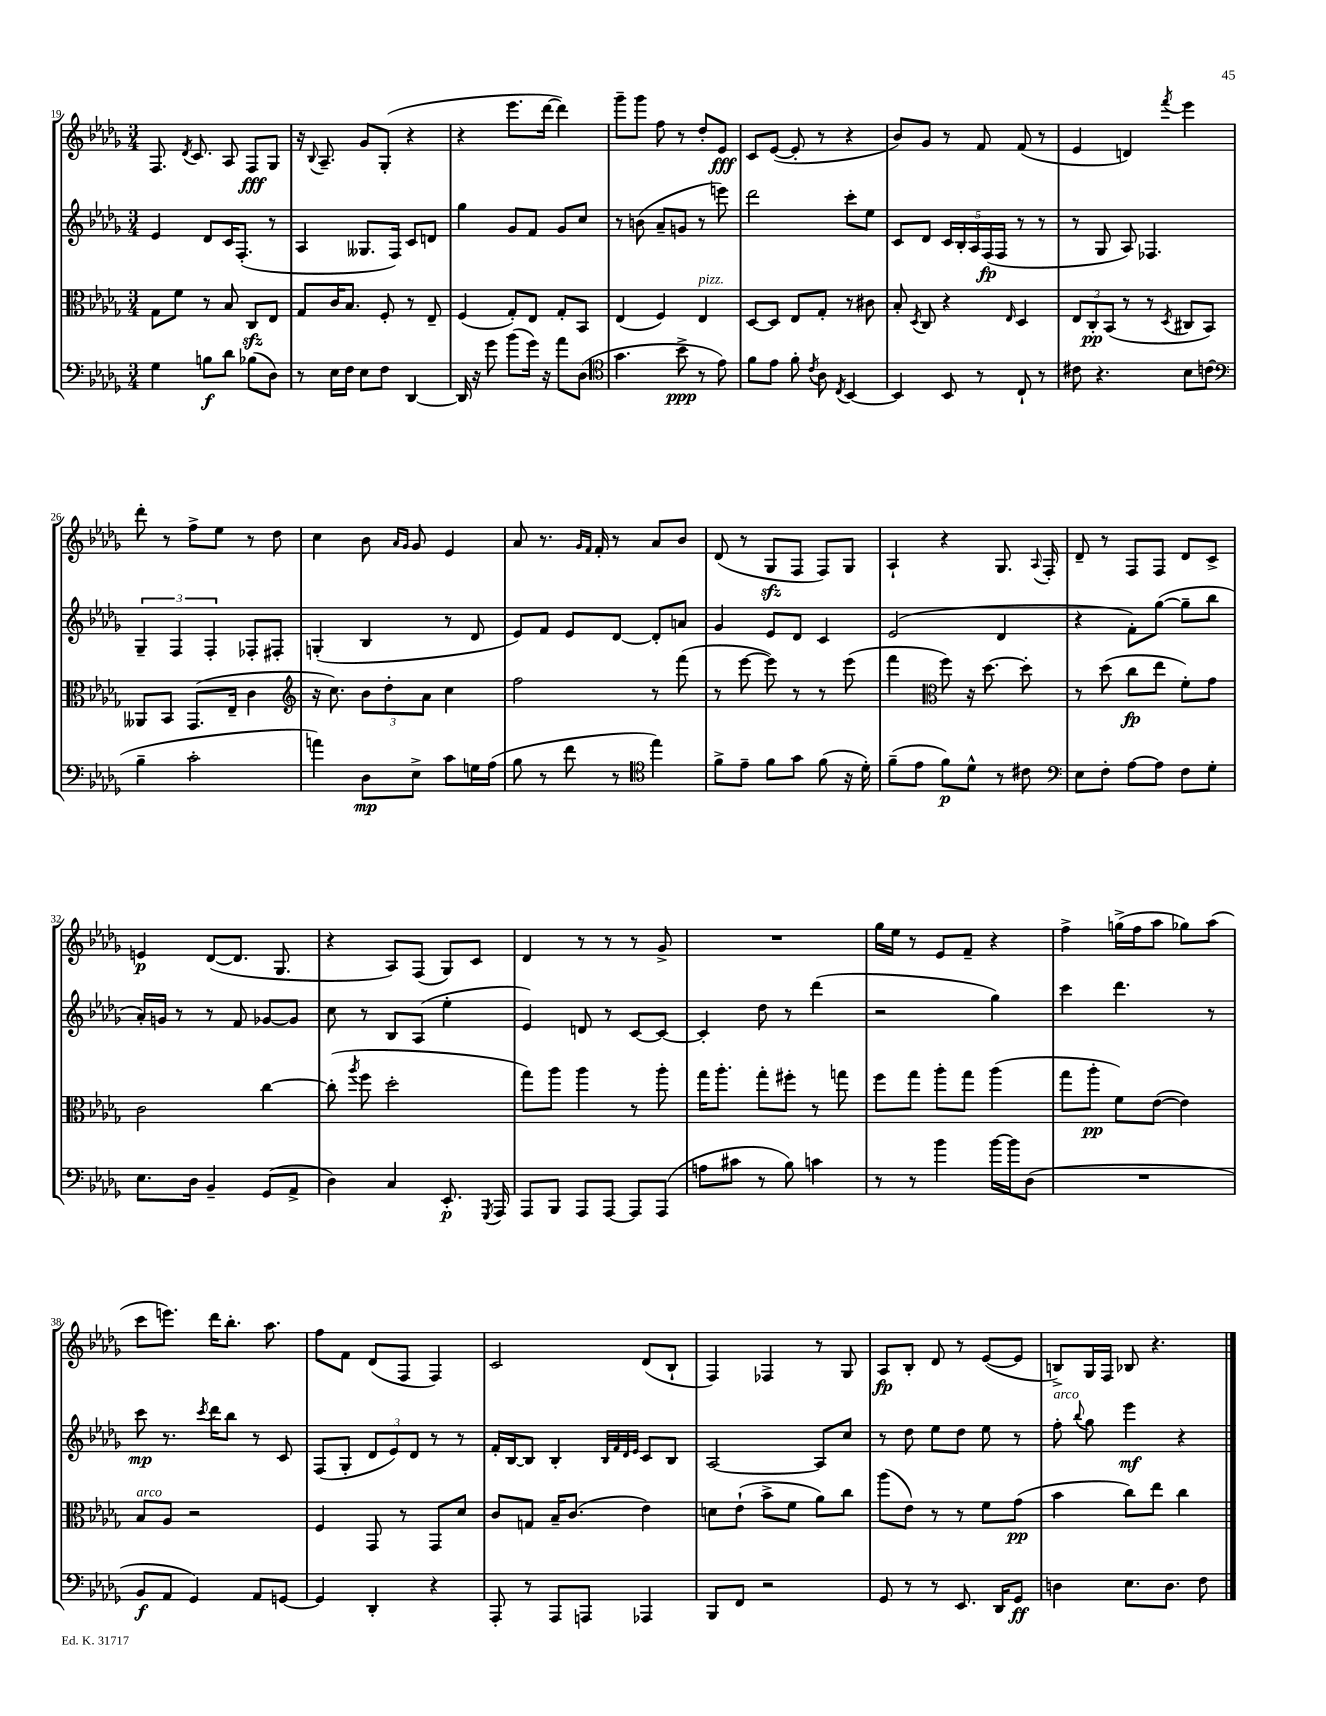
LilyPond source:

<<
\new StaffGroup <<
\new Staff = "s0" {
    \clef treble \key des \major \numericTimeSignature \time 3/4
    \autoBeamOff f8. \acciaccatura { des'8 } c'8. aes8 f8[\fff ges8] |
    r16 \appoggiatura { bes8 } aes8.-- ges'8[ ges8]-.( r4 |
    r4 ees'''8.[ des'''16]~ des'''4) |
    ges'''8[-- ges'''8] f''8 r8 des''8[-. ees'8]\fff |
    c'8[ ees'8]~( ees'8-. r8 r4 |
    bes'8[) ges'8] r8 f'8 f'8( r8 |
    ees'4 d'4) \acciaccatura { f'''8 } ees'''4 |
    des'''8-. r8 f''8[-> ees''8] r8 des''8 |
    c''4 bes'8 \grace { aes'16[ ges'16] } ges'8 ees'4 |
    aes'8 r8. \grace { ges'16[ f'16] } f'16-. r8 aes'8[ bes'8] |
    des'8( r8 ges8[\sfz f8] f8[) ges8] |
    aes4-! r4 ges8. \appoggiatura { aes8 } f16-. |
    des'8-- r8 f8[ f8] des'8[ c'8]-> |
    e'4\p des'8[~( des'8.] ges8. |
    r4 aes8[) f8]( ges8[) c'8] |
    des'4 r8 r8 r8 ges'8-> |
    R2. |
    ges''16[ ees''16] r8 ees'8[ f'8]-- r4 |
    f''4-> g''16[->( f''16 aes''8] ges''8[) aes''8]( |
    c'''8[ e'''8.]) des'''16[ bes''8.]-. aes''8. |
    f''8[ f'8] des'8[( f8] f4) |
    c'2 des'8[( bes8]-! |
    f4) fes4 r8 ges8 |
    aes8[\fp bes8]-. des'8 r8 ees'8[~( ees'8] |
    b8[->) ges16 f16] bes8 r4. \bar "|." |
}
\new Staff = "s1" {
    \clef treble \key des \major \numericTimeSignature \time 3/4
    \autoBeamOff ees'4 des'8[ c'16 f8.]-.( r8 |
    aes4 geses8.[ f16]) c'8[ d'8] |
    ges''4 ges'8[ f'8] ges'8[ c''8] |
    r8 b'8( aes'8[-- g'8] r8 e'''8) |
    des'''2 c'''8[-. ees''8] |
    c'8[ des'8] \tuplet 5/4 { c'16[ bes16-. aes16 f16\fp( f16] } r8 r8 |
    r8 ges8 aes8) fes4. |
    \tuplet 3/2 { ges4-- f4 f4-. } fes8[-. fis8]-. |
    g4-.( bes4 r8 des'8 |
    ees'8[) f'8] ees'8[ des'8]~ des'8[-. a'8] |
    ges'4 ees'8[ des'8] c'4 |
    ees'2( des'4 |
    r4 f'8[-.) ges''8]~( ges''8[-- bes''8] |
    aes'16[-.) g'16] r8 r8 f'8 ges'8[~ ges'8] |
    c''8 r8 bes8[ aes8]( ees''4-. |
    ees'4) d'8 r8 c'8[~ c'8]~ |
    c'4-. des''8 r8 des'''4( |
    r2 ges''4) |
    c'''4 des'''4. r8 |
    c'''8\mp r8. \acciaccatura { c'''8 } des'''16[ bes''8] r8 c'8 |
    f8[( ges8]-. \tuplet 3/2 { des'8[ ees'8) des'8] } r8 r8 |
    f'16[-. bes16~ bes8] bes4-. \grace { bes32[ f'32 des'32 ees'32] } c'8[ bes8] |
    aes2~ aes8[ c''8] |
    r8 des''8 ees''8[ des''8] ees''8 r8 |
    f''8-.^\markup { \italic "arco" } \appoggiatura { bes''8 } ges''8 ees'''4\mf r4 \bar "|." |
}
\new Staff = "s2" {
    \clef alto \key des \major \numericTimeSignature \time 3/4
    \autoBeamOff ges8[ f'8] r8 bes8 c8[\sfz ees8] |
    ges8[ c'16 bes8.] f8-. r8 ees8-- |
    f4( ges8[-.) ees8] ges8[-. bes,8] |
    ees4( f4) ees4^\markup { \italic "pizz." } |
    des8[~ des8] ees8[ ges8]-. r8 cis'8 |
    bes8-. \acciaccatura { des8 } c8 r4 \grace { ees16 } des4 |
    \tuplet 3/2 { ees8[ c8-.\pp bes,8]( } r8 r8 \acciaccatura { des8 } cis8[ bes,8]) |
    aeses,8[ bes,8] ges,8.[( ees16]-- c'4 |
    \clef treble r16 c''8.) \tuplet 3/2 { bes'8[ des''8-. aes'8] } c''4 |
    f''2 r8 f'''8( |
    r8 ees'''8~ ees'''8) r8 r8 ees'''8( |
    f'''4 \clef alto f''8) r16 des''8.~ des''8-. |
    r8 des''8( c''8[\fp ees''8] f'8[-.) ges'8] |
    c'2 c''4~ |
    c''8-.( \acciaccatura { aes''8 } f''8 des''2-. |
    ges''8[) aes''8] aes''4 r8 aes''8-. |
    ges''16[ aes''8.]-. ges''8[-. fis''8]-. r8 g''8 |
    f''8[ ges''8] aes''8[-. ges''8] aes''4( |
    ges''8[ aes''8]-.\pp f'8[) ees'8]~( ees'4) |
    bes8[^\markup { \italic "arco" } aes8] r2 |
    f4 ges,8 r8 ges,8[ des'8] |
    c'8[ g8] bes16[-- c'8.]( ees'4) |
    d'8[ ees'8]-!( bes'8[-> f'8] aes'8[) c''8] |
    aes''8[( ees'8]) r8 r8 f'8[ ges'8]\pp( |
    bes'4 c''8[) ees''8] c''4 \bar "|." |
}
\new Staff = "s3" {
    \clef bass \key des \major \numericTimeSignature \time 3/4
    \autoBeamOff ges4 b8[\f des'8] bes8[( des8]) |
    r8 ees16[ f16] ees8[ f8] des,4~ |
    des,16 r16 ges'8 bes'8[( ges'16]) r16 aes'8[ des8]( |
    \clef tenor ges'4. bes'8->\ppp r8 ees'8) |
    f'8[ ees'8] f'8-. \acciaccatura { c'8 } aes8 \acciaccatura { c8 } bes,4~ |
    bes,4 bes,8 r8 c8-! r8 |
    cis'8 r4. bes8[ c'8]( |
    \clef bass bes4-- c'2-. |
    a'4) des8[\mp ees8]-> c'8[ g16 aes16]( |
    bes8 r8 f'8 r8 \clef tenor ees''4) |
    f'8[-> ees'8]-- f'8[ ges'8] f'8( r16 des'16-.) |
    f'8[--( ees'8] f'8[\p) des'8]-^ r8 cis'8 |
    \clef bass ees8[ f8]-. aes8[~ aes8] f8[ ges8]-. |
    ees8.[ des16] bes,4-- ges,8[( aes,8]-> |
    des4) c4 ees,8.-.\p \acciaccatura { ges,,8 } aes,,16 |
    aes,,8[ bes,,8] aes,,8[ aes,,8]~ aes,,8[ aes,,8]( |
    a8[ cis'8] r8 bes8) c'4 |
    r8 r8 bes'4 bes'16[~ bes'16 des8]( |
    R2. |
    bes,8[\f aes,8] ges,4) aes,8[ g,8]~ |
    g,4 des,4-. r4 |
    aes,,8-. r8 aes,,8[ a,,8] aes,,4 |
    bes,,8[ f,8] r2 |
    ges,8 r8 r8 ees,8. des,16[ ges,8]\ff |
    d4 ees8.[ d8.] f8 \bar "|." |
}
>>
>>
\layout { \context { \Score currentBarNumber = #19 } }
